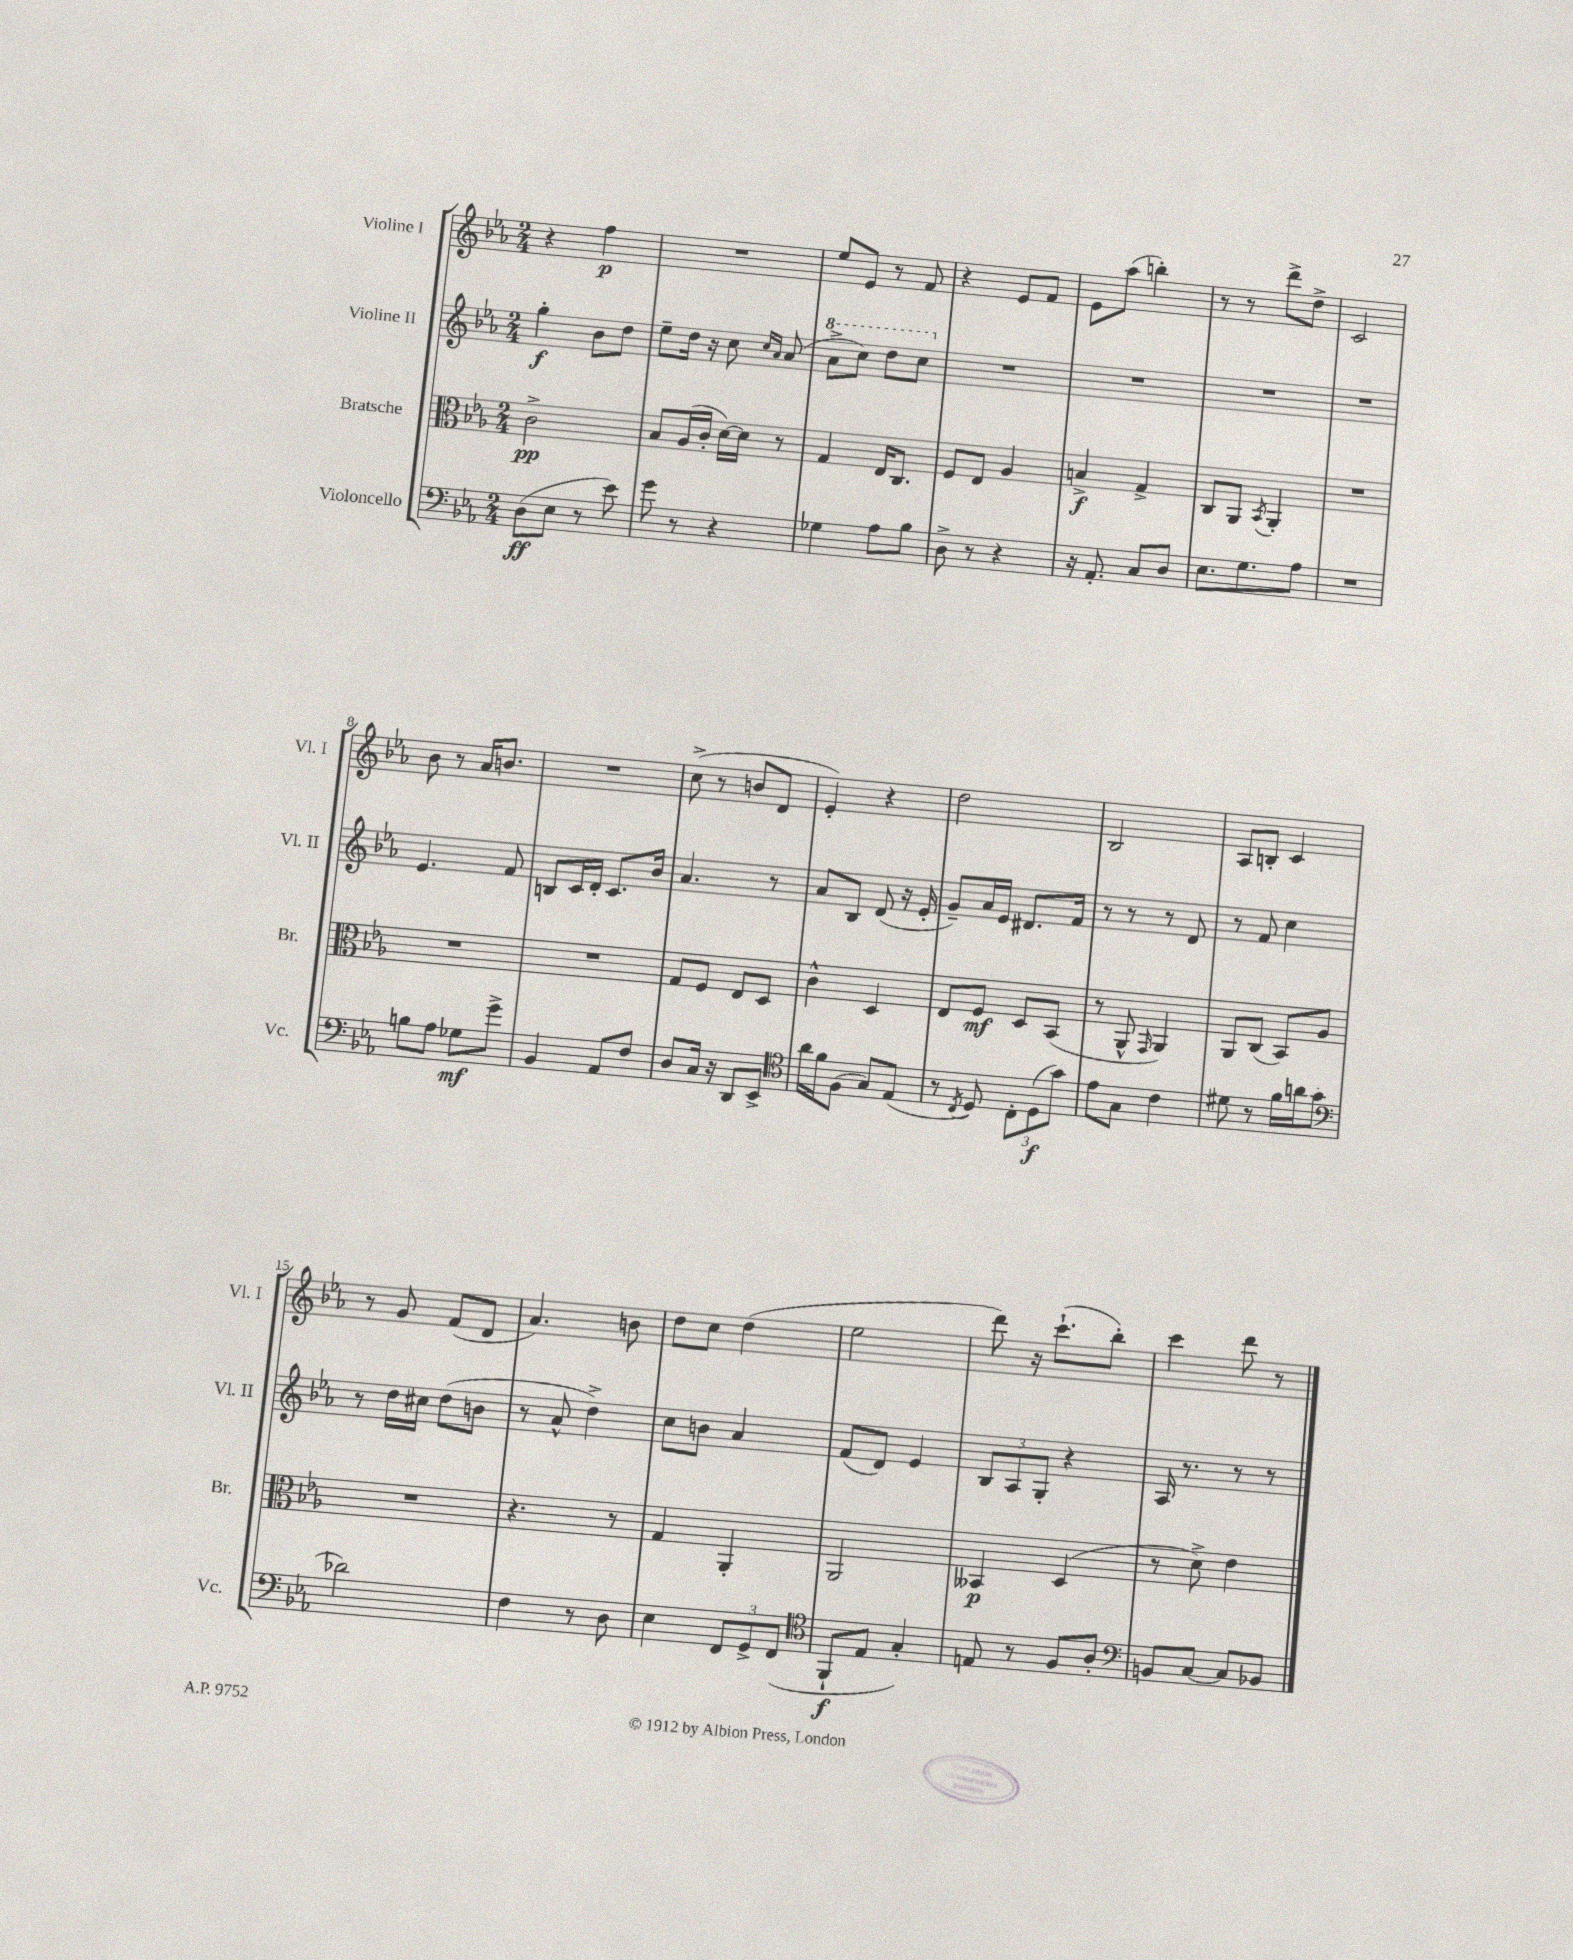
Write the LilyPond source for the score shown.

<<
\new StaffGroup <<
\new Staff = "s0" \with { instrumentName = "Violine I" shortInstrumentName = "Vl. I" } {
    \clef treble \key ees \major \numericTimeSignature \time 2/4
    r4 f''4\p |
    R2 |
    ees''8 ees'8 r8 f'8 |
    r4 ees'8 f'8 |
    ees'8 aes''8( b''4-.) |
    r8 r8 d'''8-> d''8-> |
    c'2 |
    bes'8 r8 aes'16 b'8. |
    R2 |
    c''8->( r8 b'8 d'8 |
    ees'4-.) r4 |
    d''2 |
    bes2 |
    aes8 b8-. c'4 |
    r8 g'8 f'8( d'8 |
    aes'4.) b'8 |
    d''8 c''8 d''4( |
    ees''2 |
    d'''8) r16 c'''8.-!( bes''8-.) |
    c'''4 d'''8 r8 \bar "|." |
}
\new Staff = "s1" \with { instrumentName = "Violine II" shortInstrumentName = "Vl. II" } {
    \clef treble \key ees \major \numericTimeSignature \time 2/4
    g''4-.\f bes'8 d''8 |
    ees''8-- d''16 r16 c''8 \grace { c''16 aes'16 } aes'8( |
    \ottava #1 aes''8-> c'''8) d'''8 c'''8 \ottava #0 |
    R2 |
    R2 |
    R2 |
    R2 |
    ees'4. f'8 |
    b8 c'16 d'16-. c'8. bes'16 |
    aes'4. r8 |
    aes'8 bes8 d'8( r16 ees'16-. |
    g'8--) aes'16 ees'16 dis'8. f'16 |
    r8 r8 r8 d'8 |
    r8 f'8 c''4 |
    r8 d''16 cis''16 d''8( b'8 |
    r8 aes'8-^ d''4->) |
    c''8 b'8 aes'4 |
    f'8( d'8) ees'4 |
    \tuplet 3/2 { bes8 aes8 g8-. } r4 |
    aes16 r8. r8 r8 \bar "|." |
}
\new Staff = "s2" \with { instrumentName = "Bratsche" shortInstrumentName = "Br." } {
    \clef alto \key ees \major \numericTimeSignature \time 2/4
    c'2->\pp |
    bes8 aes16( c'16-. d'16~) d'16 r8 |
    g4 ees16 c8. |
    f8 ees8 aes4 |
    b4->\f g4-> |
    c8 aes,8 \acciaccatura { bes,8 } aes,4-. |
    R2 |
    R2 |
    R2 |
    g8 f8 ees8 d8 |
    c'4-^ d4 |
    ees8 f8\mf d8 bes,8( |
    r8 aes,8-^ \grace { g,16 } aes,4) |
    aes,8 c8( bes,8) aes8 |
    R2 |
    r4. r8 |
    g4 aes,4-. |
    aes,2 |
    beses,4\p d4( |
    r8 d'8->) ees'4 \bar "|." |
}
\new Staff = "s3" \with { instrumentName = "Violoncello" shortInstrumentName = "Vc." } {
    \clef bass \key ees \major \numericTimeSignature \time 2/4
    d8\ff( ees8 r8 ees'8) |
    g'8 r8 r4 |
    ges4 aes8 bes8 |
    d8-> r8 r4 |
    r16 aes,8.-. c8 d8 |
    ees8. g8. aes8 |
    R2 |
    b8 aes8 ges8\mf g'8-> |
    bes,4 aes,8 f8 |
    d8 c16 r16 d,8 ees,8-> |
    \clef tenor aes'16 f'16 f8( g8) ees8( |
    r8 \acciaccatura { c8 } d8) \tuplet 3/2 { c8-. d8\f( g'8) } |
    ees'8 g8 c'4 |
    dis'8 r8 f'16 a'16 g'8( |
    \clef bass des'2) |
    f4 r8 d8 |
    ees4 \tuplet 3/2 { f,8 g,8-> f,8( } |
    \clef tenor f,8-!\f ees8 g4-.) |
    e8 r8 f8 aes8-. |
    \clef bass b,8 c8~ c8 bes,8 \bar "|." |
}
>>
>>
